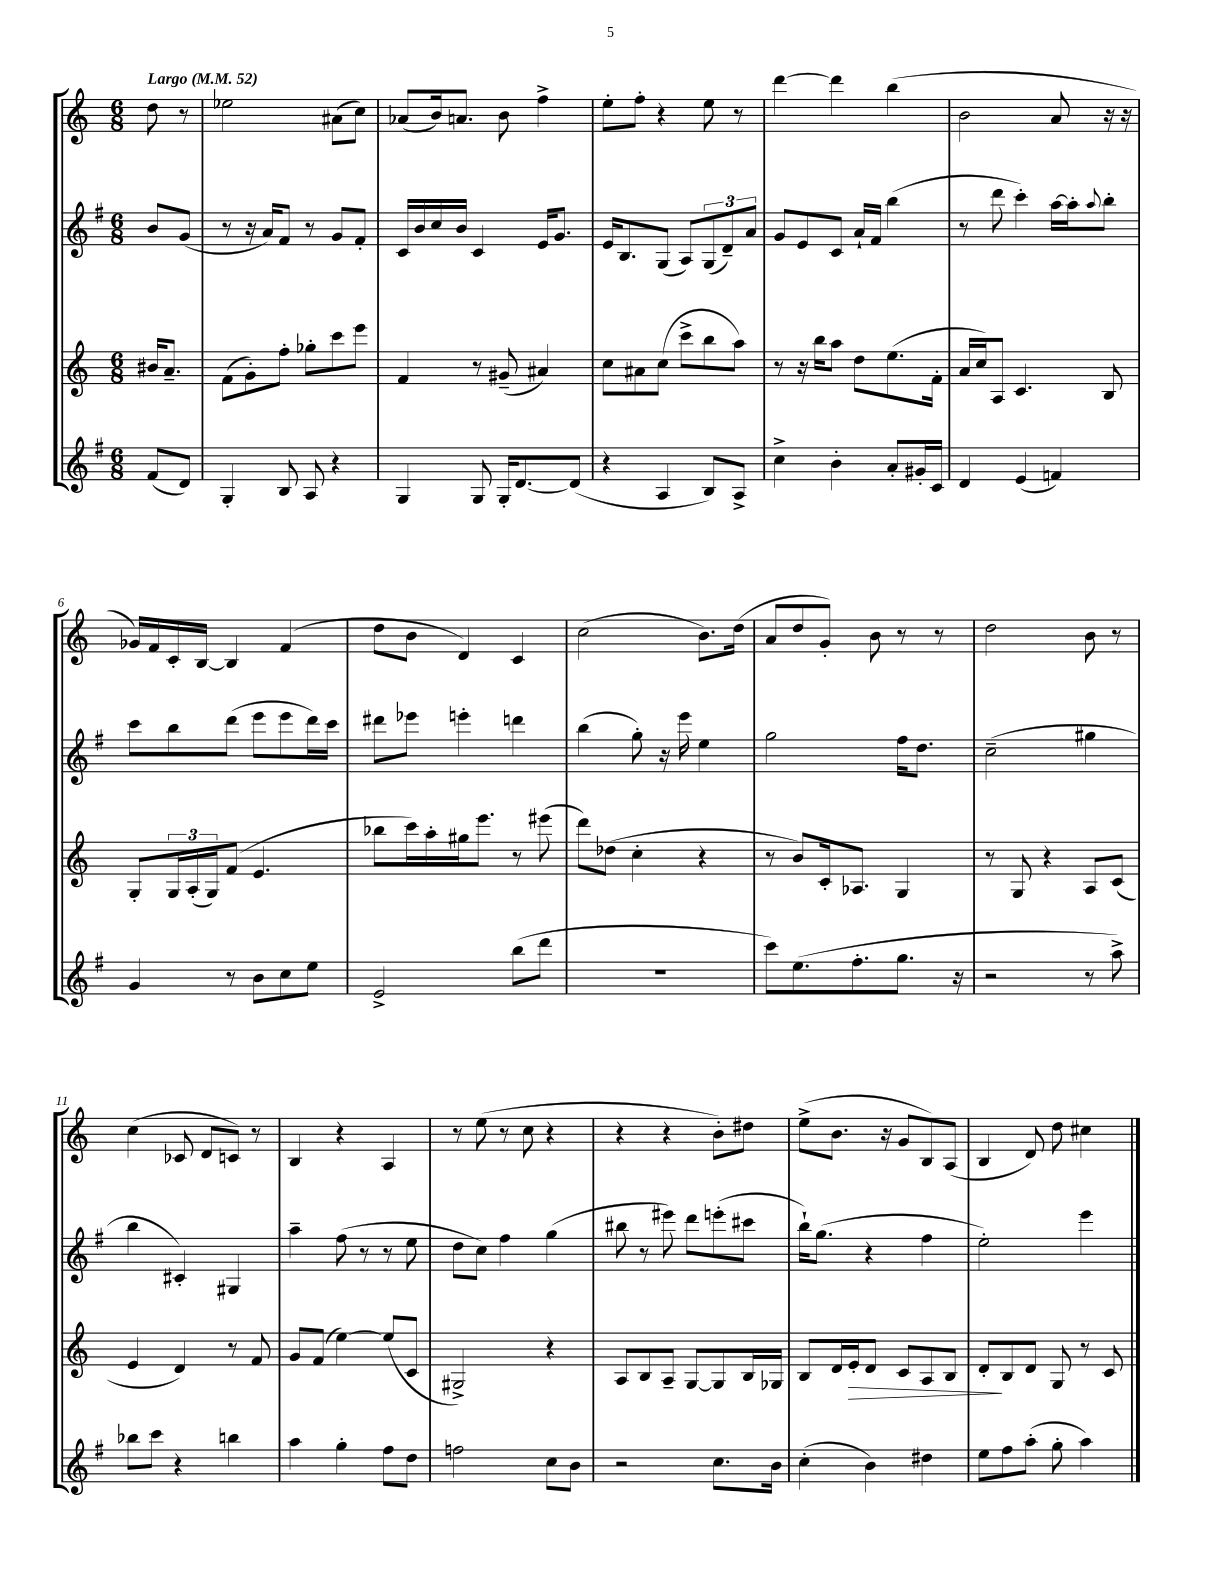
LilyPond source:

<<
\new StaffGroup <<
\new Staff = "s0" {
    \clef treble \key c \major \numericTimeSignature \time 6/8 \partial 4 \tempo "Largo" 4 = 52
    d''8 r8 |
    ees''2 ais'8( c''8) |
    aes'8( b'16) a'8. b'8 f''4-> |
    e''8-. f''8-. r4 e''8 r8 |
    d'''4~ d'''4 b''4( |
    b'2 a'8 r16 r16 |
    ges'16) f'16 c'16-. b16~ b4 f'4( |
    d''8 b'8 d'4) c'4 |
    c''2( b'8.) d''16( |
    a'8 d''8 g'8-.) b'8 r8 r8 |
    d''2 b'8 r8 |
    c''4( ces'8 d'8 c'8) r8 |
    b4 r4 a4 |
    r8 e''8( r8 c''8 r4 |
    r4 r4 b'8-.) dis''8 |
    e''8->( b'8. r16 g'8 b8) a8( |
    b4 d'8) d''8 cis''4 \bar "|." |
}
\new Staff = "s1" {
    \clef treble \key g \major \numericTimeSignature \time 6/8 \partial 4
    b'8 g'8( |
    r8 r16 a'16) fis'8 r8 g'8 fis'8-. |
    c'16 b'16 c''16 b'16 c'4 e'16 g'8. |
    e'16 b8. g8( a8) \tuplet 3/2 { g8( d'8--) a'8 } |
    g'8 e'8 c'8 a'16-! fis'16 b''4( |
    r8 d'''8 c'''4-.) a''16~ a''16-. \appoggiatura { a''8 } b''8-. |
    c'''8 b''8 d'''8( e'''8 e'''8 d'''16) c'''16 |
    dis'''8 ees'''8 e'''4-. d'''4 |
    b''4( g''8-.) r16 e'''16 e''4 |
    g''2 fis''16 d''8. |
    c''2--( gis''4 |
    b''4 cis'4-.) gis4 |
    a''4-- fis''8( r8 r8 e''8 |
    d''8 c''8) fis''4 g''4( |
    bis''8 r8 eis'''8) d'''8 e'''8-.( cis'''8 |
    b''16-!) g''8.( r4 fis''4 |
    e''2-.) e'''4 \bar "|." |
}
\new Staff = "s2" {
    \clef treble \key c \major \numericTimeSignature \time 6/8 \partial 4
    bis'16 a'8.-- |
    f'8( g'8-.) f''8-. ges''8-. c'''8 e'''8 |
    f'4 r8 gis'8--( ais'4) |
    c''8 ais'8 c''8( c'''8-> b''8 a''8) |
    r8 r16 b''16 a''8 d''8 e''8.( f'16-. |
    a'16 c''16) a8 c'4. b8 |
    g8-. \tuplet 3/2 { g16 a16-.( g16) } f'8( e'4. |
    bes''8 c'''16) a''16-. gis''16 e'''8. r8 eis'''8( |
    d'''8) des''8( c''4-. r4 |
    r8 b'8) c'16-. aes8. g4 |
    r8 g8 r4 a8 c'8( |
    e'4 d'4) r8 f'8 |
    g'8 f'8( e''4~) e''8( c'8 |
    gis2->) r4 |
    a8 b8 a8-- g8~ g8 b16 ges16 |
    b8 d'16 e'16-.\> d'8 c'8 a8 b8 |
    d'8-.\! b8 d'8 g8 r8 c'8 \bar "|." |
}
\new Staff = "s3" {
    \clef treble \key g \major \numericTimeSignature \time 6/8 \partial 4
    fis'8( d'8) |
    g4-. b8 a8 r4 |
    g4 g8 g16-. d'8.~ d'8( |
    r4 a4 b8) a8-> |
    c''4-> b'4-. a'8-. gis'16-. c'16 |
    d'4 e'4( f'4) |
    g'4 r8 b'8 c''8 e''8 |
    e'2-> b''8( d'''8 |
    R2. |
    c'''8) e''8.( fis''8.-. g''8. r16 |
    r2 r8 a''8->) |
    bes''8 c'''8 r4 b''4 |
    a''4 g''4-. fis''8 d''8 |
    f''2 c''8 b'8 |
    r2 c''8. b'16 |
    c''4-.( b'4) dis''4 |
    e''8 fis''8 a''8-.( g''8-. a''4) \bar "|." |
}
>>
>>
